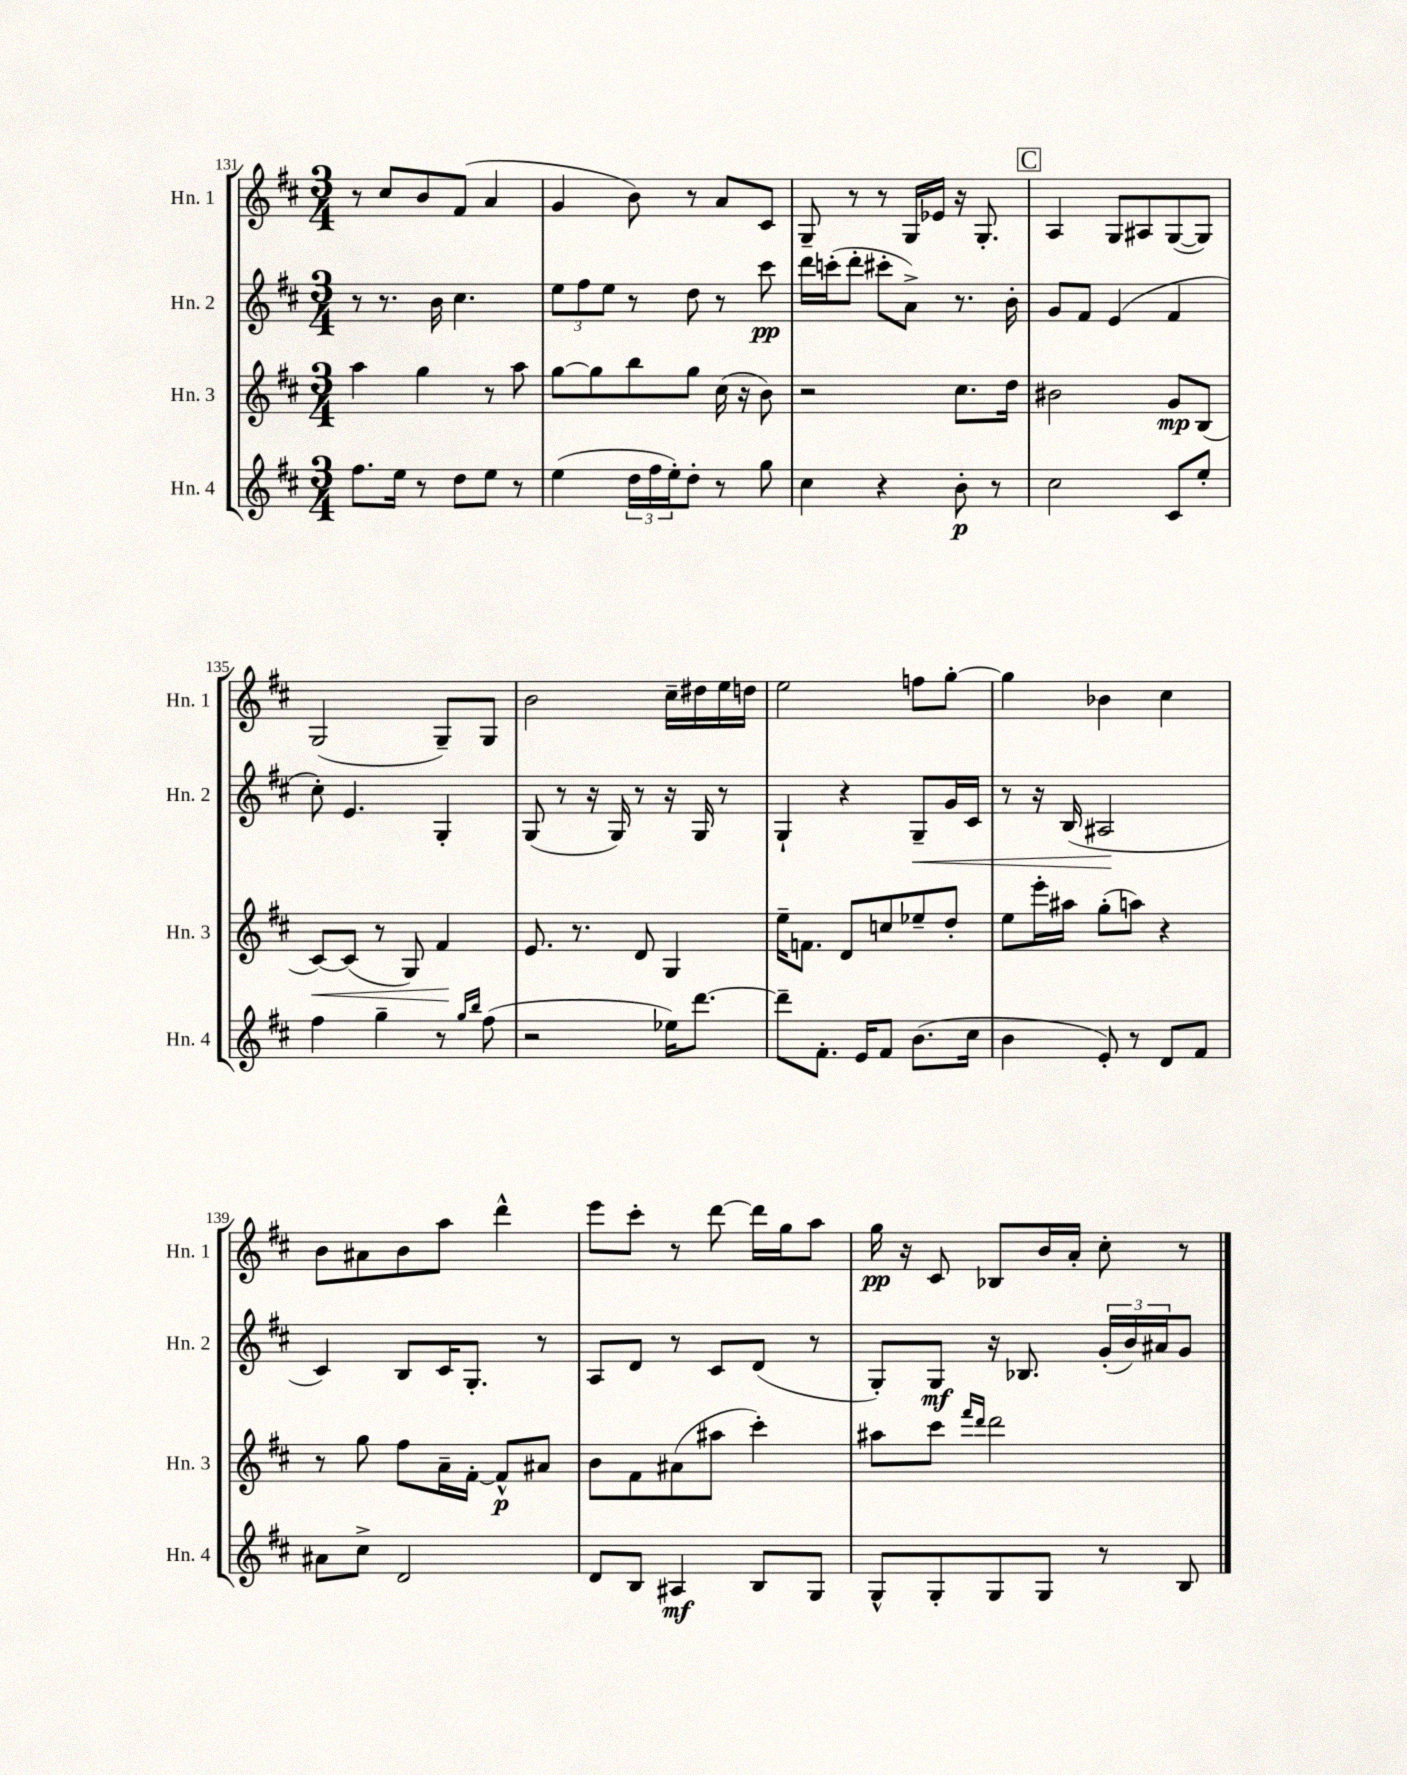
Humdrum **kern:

**kern	**dynam	**kern	**dynam	**kern	**dynam	**kern	**dynam
*part4	*part4	*part3	*part3	*part2	*part2	*part1	*part1
*staff4	*staff4	*staff3	*staff3	*staff2	*staff2	*staff1	*staff1
*I"Hn. 4	*	*I"Hn. 3	*	*I"Hn. 2	*	*I"Hn. 1	*
*I'Hn. 4	*	*I'Hn. 3	*	*I'Hn. 2	*	*I'Hn. 1	*
*clefG2	*	*clefG2	*	*clefG2	*	*clefG2	*
*k[f#c#]	*	*k[f#c#]	*	*k[f#c#]	*	*k[f#c#]	*
*M3/4	*	*M3/4	*	*M3/4	*	*M3/4	*
=131	=131	=131	=131	=131	=131	=131	=131
8.ff#\L	.	4aa\	.	8r	.	8r	.
.	.	.	.	8.r	.	8cc#/L	.
16ee\Jk	.	.	.	.	.	.	.
8r	.	4gg\	.	.	.	8b/	.
.	.	.	.	16b\	.	.	.
8dd\L	.	.	.	4.cc#\	.	(8f#/J	.
8ee\J	.	8r	.	.	.	4a/	.
8r	.	8aa\	.	.	.	.	.
=132	=132	=132	=132	=132	=132	=132	=132
(4ee\	.	[8gg\L	.	12ee\L	.	4g/	.
.	.	.	.	12ff#\	.	.	.
.	.	8gg\]	.	.	.	.	.
.	.	.	.	12ee\J	.	.	.
24dd\LL	.	8bb\	.	8r	.	8b\)	.
24ff#\	.	.	.	.	.	.	.
24ee'\J)	.	.	.	.	.	.	.
8dd'\J	.	8gg\J	.	8dd\	.	8r	.
8r	.	(16cc#\	.	8r	.	8a/L	.
.	.	16r	.	.	.	.	.
8gg\	.	8b\)	.	8ccc#\	pp	8c#/J	.
=133	=133	=133	=133	=133	=133	=133	=133
4cc#\	.	2r	.	16ddd\LL	.	8G~/	.
.	.	.	.	(16cccn'\J	.	.	.
.	.	.	.	8ddd'\J	.	8r	.
4r	.	.	.	8ccc#X'\L	.	8r	.
.	.	.	.	8a^\J)	.	16G/LL	.
.	.	.	.	.	.	16e-X/JJ	.
8b'\	p	8.cc#\L	.	8.r	.	16r	.
.	.	.	.	.	.	8.G'/	.
8r	.	.	.	.	.	.	.
.	.	16dd\Jk	.	16b'\	.	.	.
!!LO:REH:place=s1:t=C
=134	=134	=134	=134	=134	=134	=134	=134
2cc#\	.	2b#X\	.	8g/L	.	4A/	.
.	.	.	.	8f#/J	.	.	.
.	.	.	.	(4e/	.	8G/L	.
.	.	.	.	.	.	8A#X/	.
8c#/L	.	8g/L	mp	4f#/	.	([8G/	.
8ee'/J	.	(8B/J	.	.	.	8G/J])	.
!!LO:LB:g=z
=135	=135	=135	=135	=135	=135	=135	=135
!	!	!	!LO:HP:b	!	!	!	!
4ff#\	.	[8c#/L)	<	8cc#'\)	.	(2G/	.
.	.	(8c#/J]	.	4.e/	.	.	.
4gg~\	.	8r	.	.	.	.	.
.	.	8G/)	.	.	.	.	.
8r	.	4f#/	.	4G'/	.	8G~/L)	.
16qqgg/LL	.	.	.	.	.	.	.
16qqbb/JJ	.	.	.	.	.	.	.
(8ff#\	.	.	.	.	.	8G/J	.
.	.	.	[	.	.	.	.
=136	=136	=136	=136	=136	=136	=136	=136
2r	.	8.e/	.	(8G/	.	2b\	.
.	.	.	.	8r	.	.	.
.	.	8.r	.	.	.	.	.
.	.	.	.	16r	.	.	.
.	.	.	.	16G/)	.	.	.
.	.	8d/	.	8r	.	.	.
16ee-X\KL)	.	4G/	.	16r	.	16cc#~\LL	.
[8.ddd\J	.	.	.	16G/	.	16dd#X\	.
.	.	.	.	8r	.	16ee\	.
.	.	.	.	.	.	16ddn\JJ	.
=137	=137	=137	=137	=137	=137	=137	=137
8ddd~\L]	.	16ee~\KL	.	4G`/	.	2ee\	.
.	.	8.fn\J	.	.	.	.	.
8.f#'\J	.	.	.	.	.	.	.
.	.	8d/L	.	4r	.	.	.
16e/KL	.	.	.	.	.	.	.
8f#/J	.	8ccn/	.	.	.	.	.
!	!	!	!	!	!LO:HP:b	!	!
(8.b\L	.	8ee-X~/	.	8G~/L	<	8ffn\L	.
.	.	8dd'/J	.	16g/L	.	[8gg'\J	.
16cc#\Jk	.	.	.	16c#/JJ	.	.	.
=138	=138	=138	=138	=138	=138	=138	=138
4b\	.	8ee\L	.	8r	.	4gg\]	.
.	.	16eee'\L	.	16r	.	.	.
.	.	16aa#X\JJ	.	(16B/	.	.	.
8e'/)	.	(8gg'\L	.	2A#X/	.	4b-X\	.
8r	.	8aan\J)	.	.	.	.	.
8d/L	.	4r	.	.	.	4cc#\	.
8f#/J	.	.	.	.	.	.	.
.	.	.	.	.	[	.	.
!!LO:LB:g=z
=139	=139	=139	=139	=139	=139	=139	=139
8a#X\L	.	8r	.	4c#/)	.	8b\L	.
8cc#^\J	.	8gg\	.	.	.	8a#X\	.
2d/	.	8ff#\L	.	8B/L	.	8b\	.
.	.	16a~\L	.	16c#/K	.	8aa\J	.
.	.	[16f#'\JJ	.	8.G'/J	.	.	.
.	.	8f#^^/L]	p	.	.	4ddd^^\	.
.	.	8a#X/J	.	8r	.	.	.
=140	=140	=140	=140	=140	=140	=140	=140
8d/L	.	8b\L	.	8A/L	.	8eee\L	.
8B/J	.	8f#\	.	8d/J	.	8ccc#'\J	.
4A#X/	mf	(8a#X\	.	8r	.	8r	.
.	.	8aa#X\J	.	8c#/L	.	[8ddd\	.
8B/L	.	4ccc#'\)	.	(8d/J	.	16ddd\LL]	.
.	.	.	.	.	.	16gg\J	.
8G/J	.	.	.	8r	.	8aa\J	.
=141	=141	=141	=141	=141	=141	=141	=141
8G^^/L	.	8aa#X\L	.	8G'/L)	.	16gg\	pp
.	.	.	.	.	.	16r	.
8G'/	.	8ccc#\J	.	8G/J	mf	8c#/	.
.	.	16qqfff#/LL	.	.	.	.	.
.	.	16qqddd/JJ	.	.	.	.	.
8G/	.	2ddd\	.	16r	.	8B-X/L	.
.	.	.	.	8.B-X/	.	.	.
8G/J	.	.	.	.	.	16b/L	.
.	.	.	.	.	.	16a'/JJ	.
8r	.	.	.	(24g'/LL	.	8cc#'\	.
.	.	.	.	24b/)	.	.	.
.	.	.	.	24a#X/J	.	.	.
8B/	.	.	.	8g/J	.	8r	.
==	==	==	==	==	==	==	==
*-	*-	*-	*-	*-	*-	*-	*-
